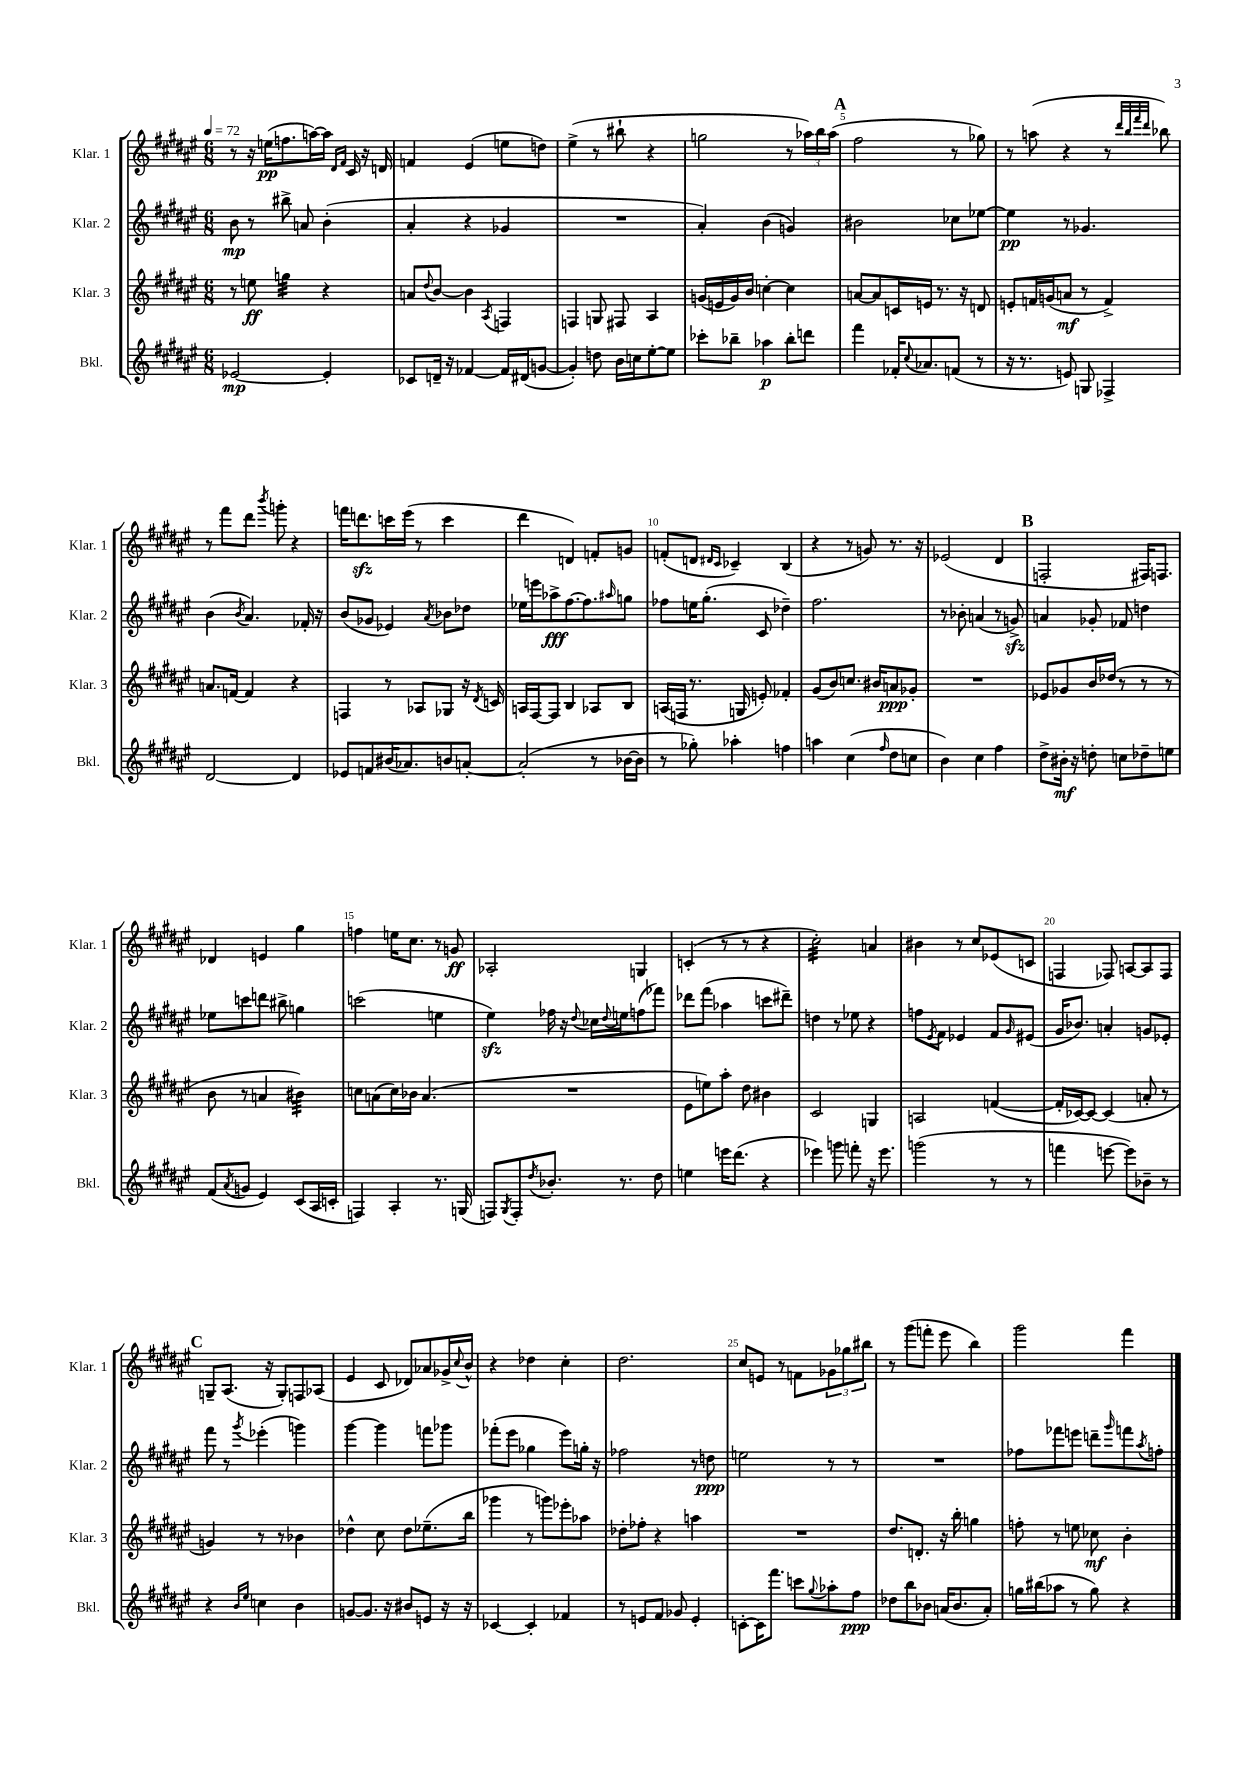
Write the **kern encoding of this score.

**kern	**kern	**kern	**kern
*staff4	*staff3	*staff2	*staff1
*clefG2	*clefG2	*clefG2	*clefG2
*k[f#c#g#d#a#e#]	*k[f#c#g#d#a#e#]	*k[f#c#g#d#a#e#]	*k[f#c#g#d#a#e#]
*M6/8	*M6/8	*M6/8	*M6/8
*MM72	*MM72	*MM72	*MM72
[2e-	8r	8b	8r
.	8ee	8r	16r
.	.	.	(16ee
.	4gg	8bb#^	8.ff
.	.	8a	.
.	.	.	[16aa)
4e-']	4r	(4b'	16aa]
.	.	.	16qqd#
.	.	.	16qqf#
.	.	.	16c#
.	.	.	16r
.	.	.	16d
=	=	=	=
8c-	8a	4a#'	4f
.	8qqdd#	.	.
16d~	[8b	.	.
16r	.	.	.
[4f-	4b]	4r	(4e#
.	8qA#	.	.
16f-]	4F	4g-	8ee
(16d#	.	.	.
[8g	.	.	8dd)
=	=	=	=
4g'])	4F	2.r	(4ee#^
8dd	8G	.	8r
16b	8F#	.	8bb#`
16cc	.	.	.
[8ee#'	4A#	.	4r
8ee#]	.	.	.
=	=	=	=
8ccc-'	(16g	4a#')	2gg
.	16e	.	.
8bb-~	16g)	.	.
.	16b	.	.
4aa-	[4cc'	(4b	.
8bb-'	4cc]	4g)	8r
8ddd	.	.	24aa-)
.	.	.	24bb
.	.	.	(24aa-
=	=	=	=
4fff#	[8a	2b#	2ff#
.	8a]	.	.
16f-'	16c	.	.
8qqcc#	.	.	.
8.a-	16e	.	.
.	8.r	.	.
(8f	.	8cc-	8r
.	16r	.	.
8r	8d	[8ee-	8gg-)
=	=	=	=
16r	8e'	4ee-]	8r
8.r	.	.	.
.	16f	.	(8aa
.	(16g	.	.
8e)	8a	8r	4r
8G	8r	4.g-	.
4F-^	4f^)	.	8r
.	.	.	32qqddd#
.	.	.	32qqbb
.	.	.	32qqfff#
.	.	.	32qqddd#
.	.	.	8bb-)
=	=	=	=
[2d#	8.a	(4b	8r
.	.	.	8fff#
.	[16f	.	.
.	.	8qb	.
.	4f]	4.a#)	8ddd#
.	.	.	8qbbb
.	.	.	8ggg'
4d#]	4r	.	4r
.	.	16f-'	.
.	.	16r	.
=	=	=	=
8e-	4F	(8b	16fff
.	.	.	8.ddd
8f	.	8g-	.
(16b#	8r	4e-)	16ccc
8.a-)	.	.	(16eee#
.	8A-	.	8r
.	.	8qa#	.
8b	8G-	8b-	4ccc
[8a'	16r	8dd-	.
.	8qd#	.	.
.	16c	.	.
=	=	=	=
(2a']	16A	16ee-	4ddd#
.	[16F#	16eee	.
.	8F#]	8aa-^	.
.	4B	[8.ff#	4d)
.	.	8.ff#]	.
8r	8A-	.	8f'
.	.	16qqaa#	.
[16b-	8B	8gg	8g
16b-]	.	.	.
=	=	=	=
8r	(16A	8ff-	(8f'
.	16F	.	.
8gg-')	8.r	16ee	8d
.	.	(8.gg#'	.
.	.	.	16qqd#
.	.	.	16qqc#
4aa-'	.	.	4c-~)
.	16G	.	.
.	8e')	8c#	.
4ff	4f-'	4dd-~)	(4B
=	=	=	=
4aa	(8g#	2.ff#	4r
.	8b)	.	.
(4cc#	8.cc	.	8r
.	.	.	8g)
.	16b#	.	.
16qqff#	.	.	.
8dd#	8a	.	8.r
8cc	8g-'	.	.
.	.	.	16r
=	=	=	=
4b)	2.r	8r	(2e-
.	.	8b-'	.
4cc#	.	(4a	.
4ff#	.	8r	4d#
.	.	8g^)	.
=	=	=	=
8dd#^	8e-	4a	2F'
16b#'	8g-	.	.
16r	.	.	.
8dd'	16b	8g-'	.
.	(16dd-	.	.
8cc	8r	8f-	.
8dd-~	8r	4dd	16F#)
.	.	.	8.F
8ee	8r	.	.
=	=	=	=
(8f#	8b	8ee-	4d-
8qa#	.	.	.
8g	8r	8ccc	.
4e#)	4a	8ddd	4e
.	.	8bb#^	.
(8c#	4b#)	4gg	4gg#
16A#	.	.	.
16c'	.	.	.
=	=	=	=
4F)	8cc	(2ccc	4ff
.	(8a	.	.
4A#'	16cc)	.	16ee
.	16b-	.	8.cc#
.	(4.a	.	.
8.r	.	4ee	8r
.	.	.	8g
(16G	.	.	.
=	=	=	=
8F)	2.r	4ee#)	2A-'
8qG#	.	.	.
8F'	.	.	.
8qdd#	.	.	.
8.b-'	.	16ff-	.
.	.	16r	.
.	.	8qqdd#	.
.	.	16cc-	.
.	.	8qqdd#	.
8.r	.	16ee	.
.	.	(8ff	4G
8dd#	.	8fff-)	.
=	=	=	=
4ee	8e#	8ddd-	(4c'
.	8ee)	(8fff#	.
16eee	8aa#'	4aa-	8r
(8.ddd#	.	.	.
.	8dd#	.	8r
4r	4b#	8ccc	4r
.	.	8ddd#~)	.
=	=	=	=
4eee-)	2c#	4dd	2cc#')
8ggg	.	8r	.
8fff'	.	8ee-	.
16r	4G	4r	4a
8.eee-	.	.	.
=	=	=	=
(2ggg	2A	8ff	4b#
.	.	8qe#	.
.	.	8f#	.
.	.	4e-	8r
.	.	.	8cc#
8r	([4f	8f#	(8e-
.	.	16qqg#	.
8r	.	(8e#	8c
=	=	=	=
4fff	16f']	16g#	4F
.	[16c-)	8.b-)	.
.	8c-_	.	.
[8eee	(4c-]	4a'	8F-)
8eee])	.	.	[8A
8b-~	8a'	8g	8A]
8r	8r	8e-'	8F-
=	=	=	=
4r	4g)	8fff#	8G~
.	.	8r	(8.A#
16qqb	.	.	.
16qqee#	.	8qggg#	.
4cc	8r	(4eee-'	.
.	.	.	16r
.	8r	.	8G')
4b	4b-	4ggg)	8F
.	.	.	(8A-
=	=	=	=
[8g	4dd-^^	[4ggg#	4e#
8.g]	.	.	.
.	8cc#	4ggg#]	8c#
16r	.	.	.
8b#	8dd-	.	8d-)
8e	(8.ee-~	8fff	8a-
16r	.	8ggg-	16g-^
.	.	.	8qqcc#
16r	16bb	.	16b^^
=	=	=	=
[4c-	4ggg-	(8fff-'	4r
.	.	8eee#	.
4c-']	8r	4gg-	4dd-
.	8ggg)	.	.
4f-	8eee-'	8eee#)	4cc#'
.	8aa-	16gg'	.
.	.	16r	.
=	=	=	=
8r	8dd-'	2ff-	2.dd#
8e	8ff-'	.	.
8f#	4r	.	.
8g-	.	.	.
4e'	4aa	8r	.
.	.	8dd	.
=	=	=	=
[8c'	2.r	2ee	8cc#
16c]	.	.	8e
8.fff#	.	.	.
.	.	.	8r
8ccc	.	.	8f
8qqgg#	.	.	.
8aa-'	.	8r	12g-
.	.	.	12gg-
8ff#	.	8r	.
.	.	.	12bb#
=	=	=	=
8dd-	8.dd#	2.r	8r
8bb	.	.	(8ggg#
.	8.d'	.	.
8b-	.	.	8fff'
(16a	16r	.	8eee#
8.b-	16bb'	.	.
.	4gg	.	4bb)
8a')	.	.	.
=	=	=	=
16gg	8ff'	8ff-	2ggg#
(16bb#	.	.	.
8aa-	8r	8fff-	.
8r	8ee	8eee	.
8gg)	8cc-	8ddd~	.
.	.	16qqggg#	.
4r	4b'	8fff	4fff#
.	.	8qaa#	.
.	.	8ff'	.
==	==	==	==
*-	*-	*-	*-
